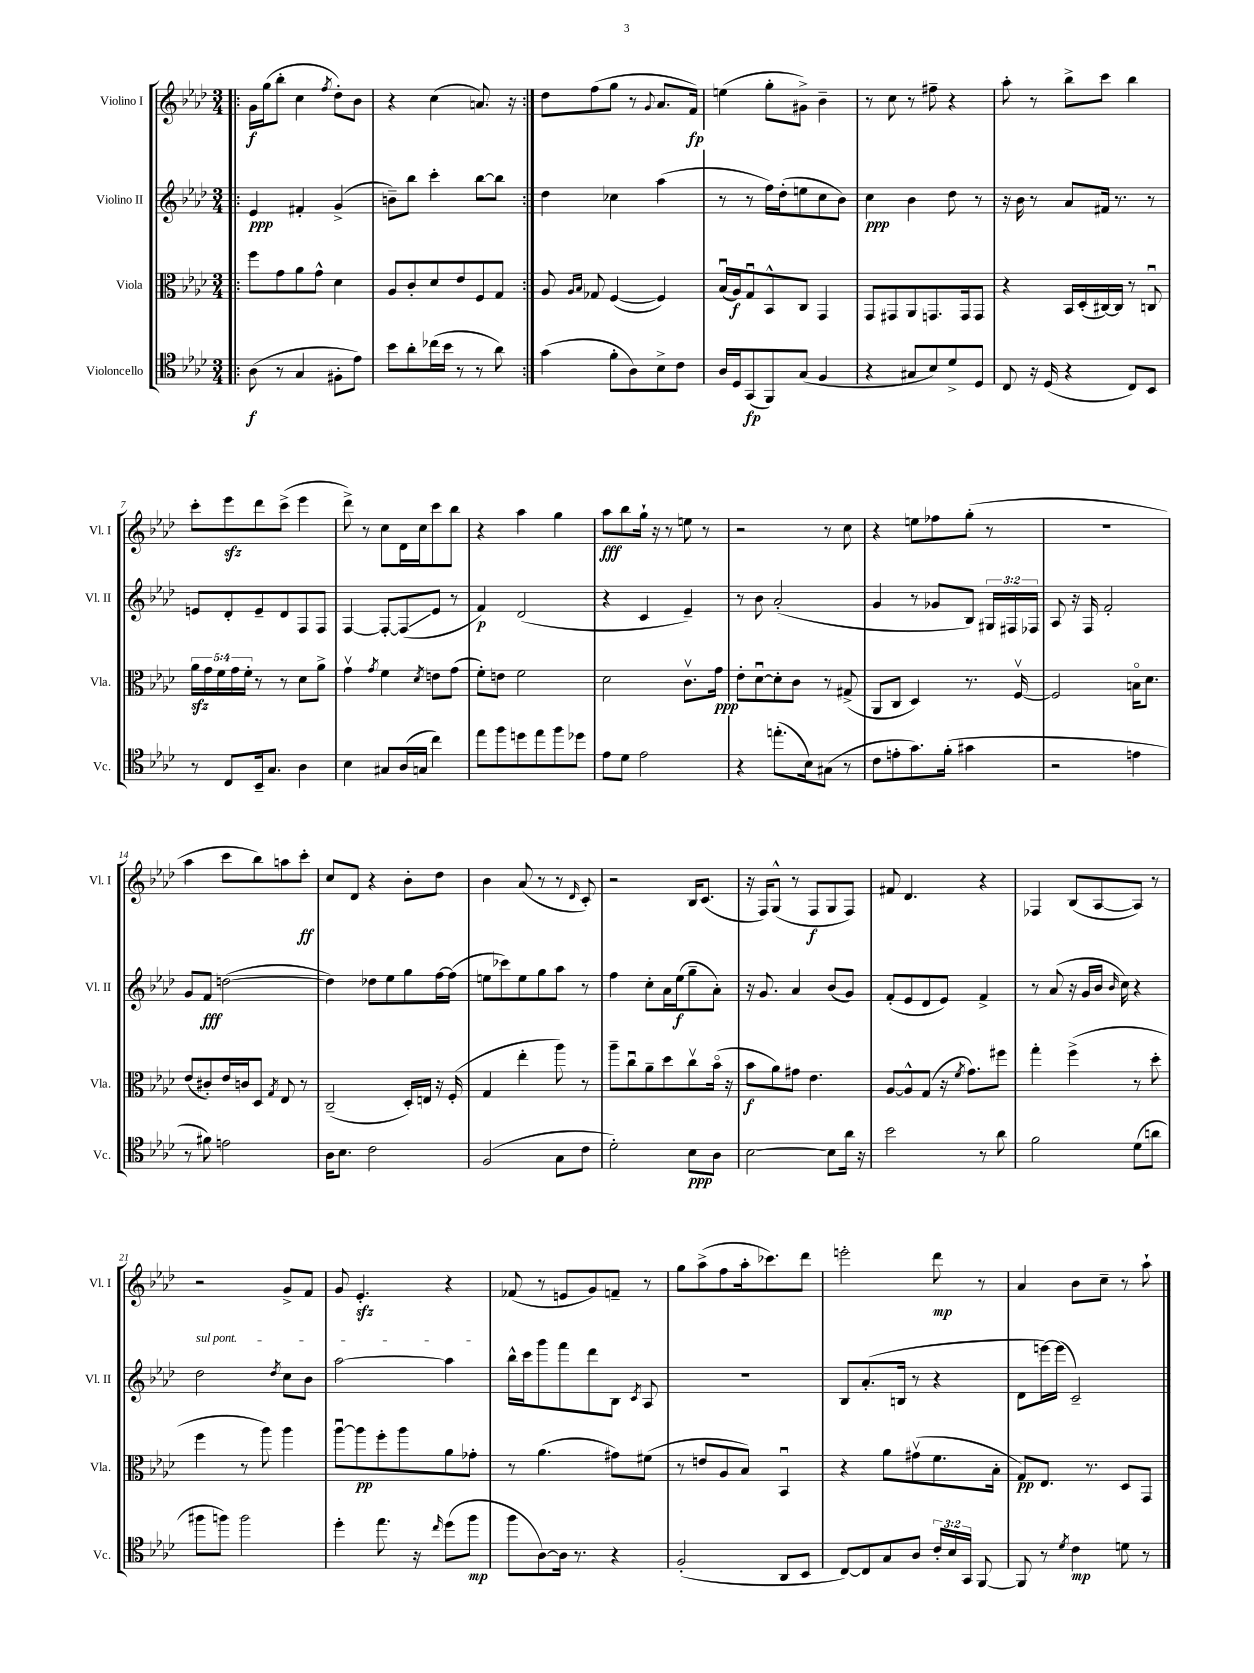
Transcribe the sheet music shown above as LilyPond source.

<<
\new StaffGroup <<
\new Staff = "s0" \with { instrumentName = "Violino I" shortInstrumentName = "Vl. I" } {
    \clef treble \key aes \major \numericTimeSignature \time 3/4
    \autoBeamOff \repeat volta 2 { \bar ".|:" g'16[\f g''16( bes''8]-. c''4 \acciaccatura { f''8 } des''8[-.) bes'8] |
    r4 c''4( a'8.) r16 | }
    des''8[ f''8( g''8] r8 \appoggiatura { g'8 } aes'8.[ f'16]\fp) |
    e''4( g''8[-. gis'8]->) bes'4-- |
    r8 c''8 r8 fis''8-- r4 |
    aes''8-. r8 bes''8[-> c'''8] bes''4 |
    c'''8[-. ees'''8\sfz des'''8 c'''8]->( ees'''4 |
    des'''8->) r8 c''8[ des'16 c''16 c'''8 bes''8] |
    r4 aes''4 g''4 |
    aes''8[\fff bes''8 g''16]-! r16 r8 e''8 r8 |
    r2 r8 c''8 |
    r4 e''8[ fes''8 g''8]-.( r8 |
    R2. |
    aes''4 c'''8[ bes''8) a''8 c'''8]-.\ff |
    c''8[ des'8] r4 bes'8[-. des''8] |
    bes'4 aes'8( r8 r8 \grace { des'16 } c'8-.) |
    r2 bes16[ c'8.]( |
    r16 f16[) g8]-^( r8 f8[\f g8 f8]) |
    fis'8 des'4. r4 |
    fes4 bes8[( aes8~ aes8]) r8 |
    r2 g'8[-> f'8] |
    g'8 ees'4.-.\sfz r4 |
    fes'8( r8 e'8[ g'8) f'8]-- r8 |
    g''8[ aes''8->( f''8 aes''16-. ces'''8.) des'''8] |
    e'''2-. des'''8\mp r8 |
    aes'4 bes'8[ c''8]-- r8 aes''8-! \bar "|." |
}
\new Staff = "s1" \with { instrumentName = "Violino II" shortInstrumentName = "Vl. II" } {
    \clef treble \key aes \major \numericTimeSignature \time 3/4 \override Staff.TupletNumber.text = #tuplet-number::calc-fraction-text
    \autoBeamOff \repeat volta 2 { \bar ".|:" ees'4\ppp fis'4-. g'4->( |
    b'8[--) bes''8] c'''4-. bes''8[~ bes''8] | }
    des''4 ces''4 aes''4( |
    r8 r8 f''16[) des''16-.( e''8 c''8 bes'8]) |
    c''4\ppp bes'4 des''8 r8 |
    r16 bes'16 r8 aes'8[ fis'16] r8. r8 |
    e'8[ des'8-. e'8-- des'8 f8 f8] |
    f4~ f8[~-. f8\glissando( ees'8] r8 |
    f'4\p) des'2( |
    r4 c'4 ees'4--) |
    r8 bes'8 aes'2-.( |
    g'4 r8 ges'8[ bes8]) \tuplet 3/2 { gis16[ fis16 fes16] } |
    aes8 r16 f16 f'2-. |
    g'8[ f'8]\fff d''2~( |
    d''4) des''8[ ees''8 g''8 f''16~ f''16]( |
    e''8[ ces'''8) e''8 g''8 aes''8] r8 |
    f''4 c''8[-. aes'16 ees''16\f( g''8-- aes'8]-.) |
    r16 g'8. aes'4 bes'8[( g'8]) |
    f'8[-.( ees'8 des'8 ees'8]) f'4-> |
    r8 aes'8( r16 g'16[ bes'16] \grace { bes'16 } c''16) r4 |
    \once \override TextSpanner.bound-details.left.text = \markup { \italic "sul pont." } des''2\startTextSpan \acciaccatura { des''8 } c''8[ bes'8] |
    aes''2~ aes''4\stopTextSpan |
    bes''16[-^ c'''16 g'''8 f'''8 des'''8 bes8] \acciaccatura { c'8 } aes8 |
    R2. |
    bes8[ aes'8.-.( b16] r8 r4 |
    des'8[ e'''16~) e'''16]( c'2--) \bar "|." |
}
\new Staff = "s2" \with { instrumentName = "Viola" shortInstrumentName = "Vla." } {
    \clef alto \key aes \major \numericTimeSignature \time 3/4 \override Staff.TupletNumber.text = #tuplet-number::calc-fraction-text
    \autoBeamOff \repeat volta 2 { \bar ".|:" f''8[ g'8 aes'8 g'8]-^ des'4 |
    aes8[ c'8-. des'8 ees'8 f8 g8] | }
    aes8 \grace { aes16[ bes16] } ges8 f4~( f4) |
    bes16[\downbow( aes16\f) g8\downbow bes,8-^ c8] g,4 |
    g,8[ gis,8 aes,8 g,8. g,16 g,8] |
    r4 bes,16[ des16-.( cis16~) cis16] r8 c8\downbow |
    \tuplet 5/4 { aes'16[\sfz g'16 f'16 g'16 f'16]-. } r8 r8 des'8[ aes'8]-> |
    g'4\upbow \acciaccatura { g'8 } f'4 \acciaccatura { des'8 } e'8[ g'8]( |
    f'8[-.) e'8] f'2 |
    des'2 c'8.[\upbow g'16]\ppp |
    ees'8[-. des'8~\downbow des'8-. c'8] r8 gis8->( |
    aes,8[ c8] des4) r8. f16~\upbow |
    f2 b16[\flageolet des'8.] |
    ees'8[( cis'8-.) ees'16 c'16 des8] \acciaccatura { g8 } ees8 r8 |
    c2--( des16[-.) e16] r16 f16-.( |
    g4 ees''4-. aes''8) r8 |
    aes''8[-- c''8\downbow aes'8-- des''8 c''8\upbow bes'16]\flageolet( r16 |
    bes'8[\f aes'8) gis'8] ees'4. |
    aes8[~ aes8-^ g8]( r16 \acciaccatura { f'8 } g'8.[) fis''8] |
    g''4-. f''4->( r8 des''8-. |
    f''4 r8 aes''8) aes''4 |
    aes''8[~\downbow aes''8\pp f''8-. aes''8 aes'8 ges'8]-. |
    r8 aes'4.( gis'8[) fis'8]( |
    r8 e'8[ aes8 bes8]) bes,4\downbow |
    r4 aes'8[ gis'8\upbow( f'8. bes16]-. |
    g8[\pp) ees8.] r8. des8[ g,8] \bar "|." |
}
\new Staff = "s3" \with { instrumentName = "Violoncello" shortInstrumentName = "Vc." } {
    \clef tenor \key aes \major \numericTimeSignature \time 3/4 \override Staff.TupletNumber.text = #tuplet-number::calc-fraction-text
    \autoBeamOff \repeat volta 2 { \bar ".|:" aes8\f( r8 g4 fis8[-. ees'8]) |
    bes'8[ aes'8-. ces''16( bes'16] r8 r8 aes'8) | }
    g'4( f'8[-. aes8) bes8-> c'8] |
    aes16[ des16 g,8\fp( f,8) g8]( f4 |
    r4 gis8[ bes8) des'8-> des8] |
    c8 r16 des16( r4 c8[) bes,8] |
    r8 c8[ bes,16-- g8.] aes4 |
    bes4 gis8[ aes16( g16] c''4) |
    ees''8[ f''8 d''8 ees''8 f''8 des''8] |
    ees'8[ des'8] ees'2 |
    r4 e''8.[-.( bes16) gis8]( r8 |
    c'8[ e'8-. g'8.) f'16]-.( gis'4 |
    r2 e'4 |
    r8 fis'8) e'2 |
    aes16[ bes8.] c'2 |
    f2( g8[ c'8] |
    des'2-.) bes8[\ppp aes8] |
    bes2~ bes8[ aes'16] r16 |
    bes'2 r8 aes'8 |
    f'2 des'8[( a'8] |
    fis''8[ f''8]) f''2 |
    des''4-. ees''8. r16 \grace { c''16 } des''8[( f''8]\mp |
    f''8[ aes8~) aes16] r8. r4 |
    f2-.( aes,8[ bes,8] |
    c8[~) c8 g8 aes8] \tuplet 3/2 { c'16[-. bes16 g,16] } f,8~ |
    f,8 r8 \acciaccatura { des'8 } c'4\mp d'8 r8 \bar "|." |
}
>>
>>
